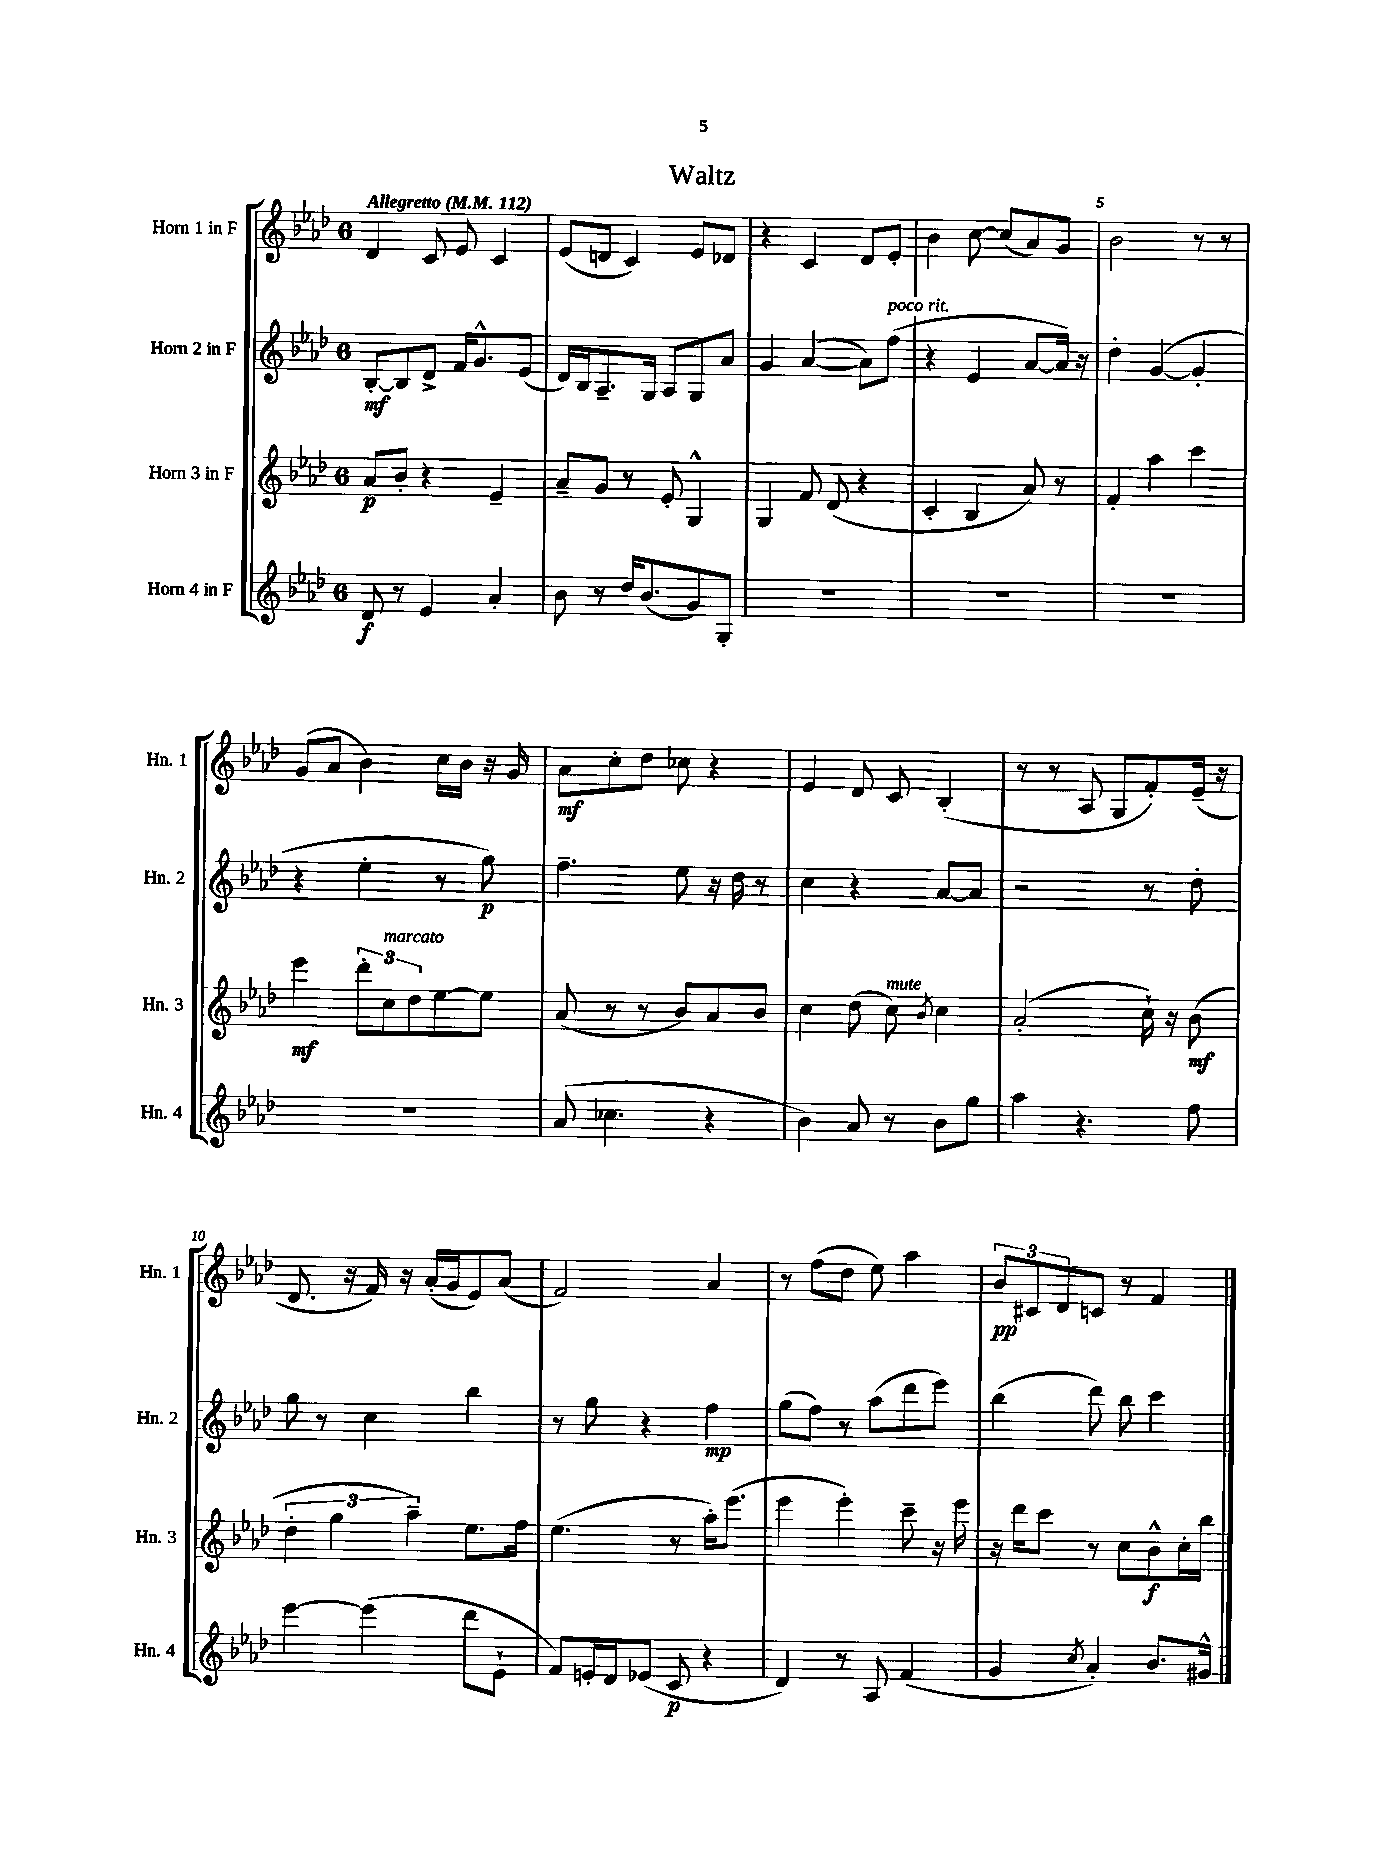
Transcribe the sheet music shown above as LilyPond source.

\header { title = "Waltz" }
<<
\new StaffGroup <<
\new Staff = "s0" \with { instrumentName = "Horn 1 in F" shortInstrumentName = "Hn. 1" } {
    \clef treble \key aes \major \once \override Staff.TimeSignature.style = #'single-digit \time 6/8 \tempo "Allegretto" 4 = 112
    des'4 c'8 ees'8 c'4 |
    ees'8( d'8 c'4) ees'8 des'8 |
    r4 c'4 des'8 ees'8-. |
    bes'4 c''8~ c''8( aes'8) g'8 |
    bes'2 r8 r8 |
    g'8( aes'8 bes'4) c''16 bes'16 r16 g'16 |
    aes'8\mf c''8-. des''8 ces''8 r4 |
    ees'4 des'8 c'8 bes4-.( |
    r8 r8 aes8 g8 f'8-.) ees'16--( r16 |
    des'8. r16 f'16) r16 aes'16-.( g'16 ees'8) aes'8( |
    f'2) aes'4 |
    r8 f''8( des''8 ees''8) aes''4 |
    \tuplet 3/2 { bes'8\pp cis'8 des'8 } c'8 r8 f'4 \bar "|." |
}
\new Staff = "s1" \with { instrumentName = "Horn 2 in F" shortInstrumentName = "Hn. 2" } {
    \clef treble \key aes \major \once \override Staff.TimeSignature.style = #'single-digit \time 6/8
    bes8~-.\mf bes8 des'8-> f'16 g'8.-^ ees'8( |
    des'16) bes16 aes8.-- g16 aes8 g8 aes'8 |
    g'4 aes'4~( aes'8) f''8^\markup { \italic "poco rit." }( |
    r4 ees'4 aes'8~ aes'16) r16 |
    des''4-. g'4~( g'4-. |
    r4 ees''4-. r8 g''8\p) |
    f''4.-- ees''8 r16 des''16 r8 |
    c''4 r4 aes'8~ aes'8 |
    r2 r8 des''8-. |
    g''8 r8 c''4 bes''4 |
    r8 g''8 r4 f''4\mp |
    g''8( f''8) r8 aes''8( des'''8 ees'''8) |
    bes''4( des'''8) bes''8 c'''4 \bar "|." |
}
\new Staff = "s2" \with { instrumentName = "Horn 3 in F" shortInstrumentName = "Hn. 3" } {
    \clef treble \key aes \major \once \override Staff.TimeSignature.style = #'single-digit \time 6/8
    aes'8\p bes'8-. r4 ees'4-- |
    aes'8-- g'8 r8 ees'8-. g4-^ |
    g4 f'8 des'8( r4 |
    c'4-. bes4 aes'8) r8 |
    f'4-. aes''4 c'''4 |
    ees'''4\mf \tuplet 3/2 { des'''8-. c''8^\markup { \italic "marcato" } des''8 } ees''8~ ees''8 |
    aes'8( r8 r8 bes'8) aes'8 bes'8 |
    c''4 des''8( c''8^\markup { \italic "mute" }) \acciaccatura { bes'8 } c''4 |
    aes'2-.( c''16-!) r16 bes'8\mf( |
    \tuplet 3/2 { des''4-. g''4 aes''4--) } ees''8. f''16 |
    ees''4.( r8 aes''16-.) ees'''8.( |
    ees'''4 ees'''4-.) c'''8-- r16 ees'''16 |
    r16 des'''16 c'''8 r8 c''8 bes'8-^\f c''16-. bes''16 \bar "|." |
}
\new Staff = "s3" \with { instrumentName = "Horn 4 in F" shortInstrumentName = "Hn. 4" } {
    \clef treble \key aes \major \once \override Staff.TimeSignature.style = #'single-digit \time 6/8
    des'8\f r8 ees'4 aes'4-. |
    bes'8 r8 des''16 bes'8.( g'8) g8-. |
    R2. |
    R2. |
    R2. |
    R2. |
    aes'8( ces''4. r4 |
    bes'4) aes'8 r8 bes'8 g''8 |
    aes''4 r4. f''8 |
    ees'''4~ ees'''4( des'''8 ees'8-! |
    f'8) e'16-. des'16 ees'8( c'8\p r4 |
    des'4) r8 aes8 f'4( |
    g'4 \acciaccatura { c''8 } aes'4-.) bes'8. gis'16-^ \bar "|." |
}
>>
>>
\layout { \context { \Score \override BarNumber.break-visibility = ##(#f #t #t) barNumberVisibility = #(every-nth-bar-number-visible 5) } }
